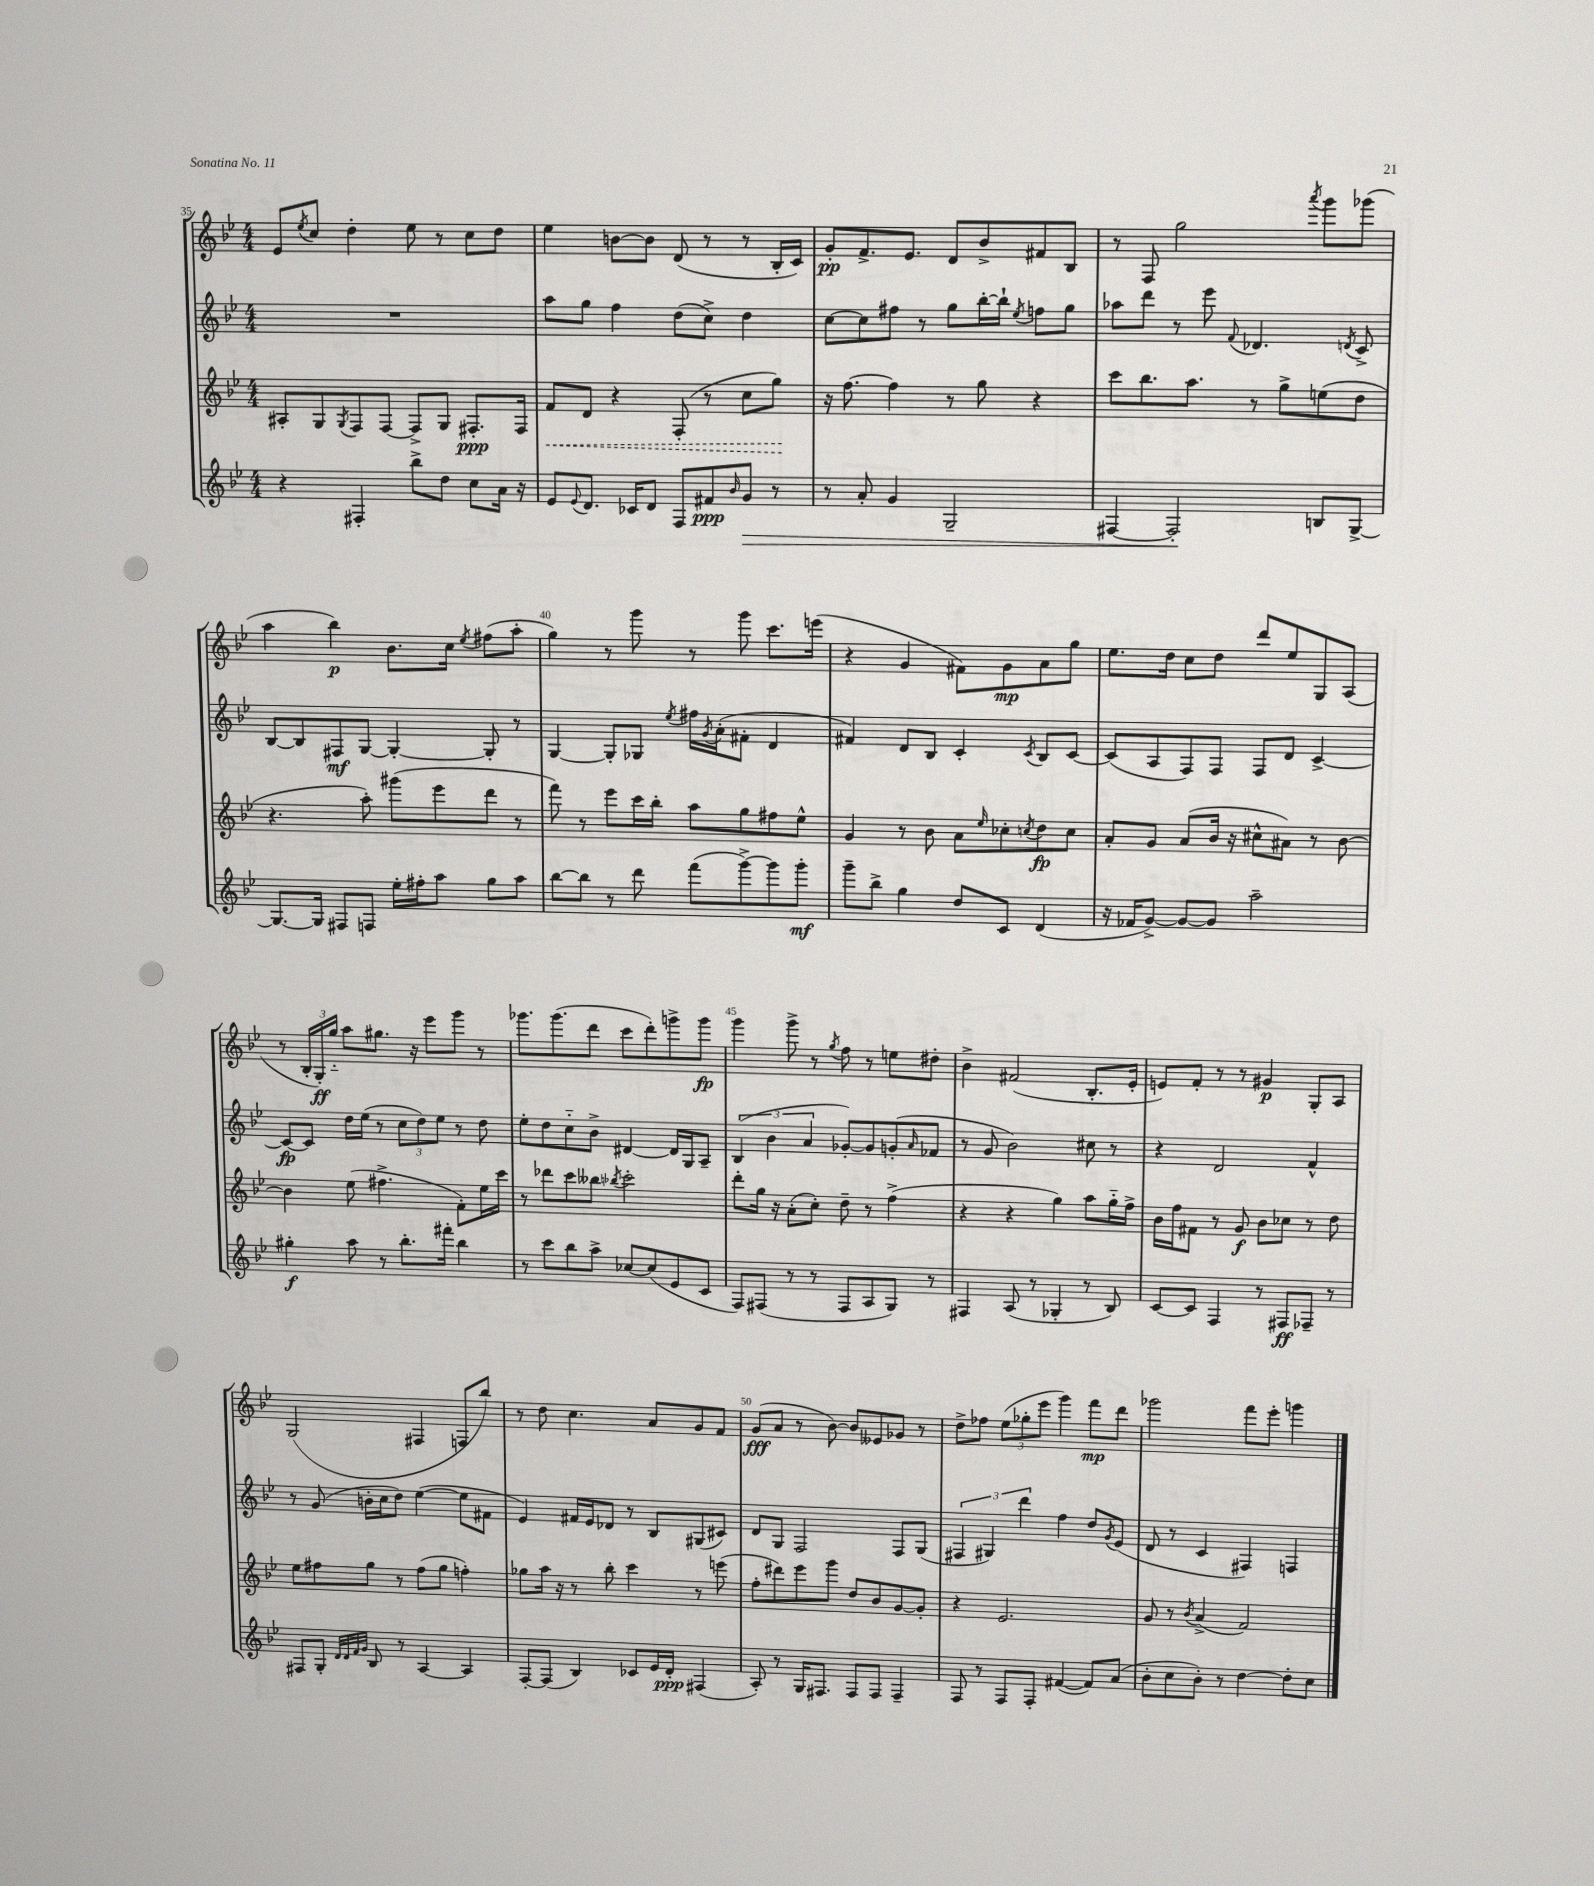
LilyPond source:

<<
\new StaffGroup <<
\new Staff = "s0" {
    \clef treble \key bes \major \numericTimeSignature \time 4/4
    ees'8 \acciaccatura { ees''8 } c''8 d''4-. ees''8 r8 c''8 d''8 |
    ees''4 b'8~ b'8 d'8( r8 r8 bes16-. c'16) |
    g'8-.\pp f'8.-> ees'8. d'8 bes'8-> fis'8 bes8 |
    r8 f8 g''2 \acciaccatura { a'''8 } g'''8 ges'''8( |
    a''4 bes''4\p) bes'8. c''16 \acciaccatura { ees''8 } fis''8( a''8-. |
    g''4) r8 g'''8 r8 g'''8 c'''8. e'''16( |
    r4 g'4 fis'8) g'8\mp a'8 g''8 |
    ees''8. d''16 c''8 d''8 d'''8 ees''8 g8 a8( |
    r8 \tuplet 3/2 { bes16-. g16-.\ff) g''16-_ } a''8 gis''8. r16 ees'''8 g'''8 r8 |
    ges'''8. ges'''8.( d'''8 c'''8 d'''8-.) g'''8-> g'''8\fp |
    g'''4 g'''8-> r8 \acciaccatura { g''8 } f''8 r8 e''8 dis''8-. |
    bes'4-> fis'2( bes8.-. ees'16-. |
    e'8) f'8-. r8 r8 gis'4\p g8-. a8 |
    g2( fis4 f8 bes''8) |
    r8 d''8 c''4. a'8 g'8 f'8 |
    g'8\fff( a'8 r8 bes'8~) bes'8 eeses'8 ges'8 r8 |
    d''8-> fes''8 \tuplet 3/2 { ees''8( ges''8-. ees'''8 } g'''4) f'''8\mp d'''8 |
    ges'''2 f'''8 ees'''8-. g'''4 \bar "|." |
}
\new Staff = "s1" {
    \clef treble \key bes \major \numericTimeSignature \time 4/4
    R1 |
    a''8 g''8 f''4 d''8( c''8->) d''4 |
    c''8~ c''8 fis''8 r8 g''8 bes''16~-. bes''16-! \acciaccatura { ees''8 } f''8 g''8 |
    aes''8 d'''8 r8 ees'''8 \appoggiatura { f'8 } des'4. \acciaccatura { d'8 } c'8-> |
    bes8~ bes8 fis8\mf g8~ g4~-. g8-. r8 |
    g4~ g8-. ges8 \acciaccatura { ees''8 } fis''16 \acciaccatura { g'8 } a'16-.( fis'8-. d'4 |
    fis'4) d'8 bes8 c'4-. \acciaccatura { c'8 } bes8 c'8~ |
    c'8( a8 f8) f8 f8 d'8 c'4~-> |
    c'8~\fp c'8 d''16 ees''16( r8 \tuplet 3/2 { c''8 d''8) ees''8 } r8 d''8 |
    ees''8-. d''8 c''8-_ bes'8-> dis'4~ dis'16 g16 a8-- |
    \tuplet 3/2 { bes4( bes'4 a'4 } ges'8~-.) ges'8 g'8-.( \grace { a'16 } fes'8 |
    r8 g'8 bes'2) cis''8 r8 |
    r4 d'2 f'4-^ |
    r8 g'8( b'16-. c''16 d''8) ees''4~( ees''8 fis'8 |
    ees'4) fis'16 ees'16 des'8 r8 bes8 gis8( cis'8) |
    d'8 g8 f2 f8 g8( |
    \tuplet 3/2 { fis4 gis4) d'''4 } f''4 d''8 \acciaccatura { g'8 } ees'8( |
    d'8 r8 c'4 fis4) f4 \bar "|." |
}
\new Staff = "s2" {
    \clef treble \key bes \major \numericTimeSignature \time 4/4
    ais8-. g8 \acciaccatura { g8 } f8 f8~ f8-> g8 fis8.-.\ppp fis16 |
    \once \override Hairpin.style = #'dashed-line f'8\< d'8 r4 f8-.( r8 c''8 g''8\!) |
    r16 f''8.~ f''4 r8 g''8 r4 |
    c'''8 bes''8. a''8. r8 g''8-> e''8( d''8 |
    r4. a''8-.) gis'''8( ees'''8 d'''8 r8 |
    f'''8) r8 ees'''8 c'''16 bes''16-. a''8 g''8 fis''8 ees''8-^ |
    g'4 r8 bes'8 a'8 \grace { ees''16 } ces''8-. \acciaccatura { c''8 } d''8\fp c''8 |
    a'8-. g'8 a'8( bes'16 r16 cis''8-^ ais'8) r8 bes'8~ |
    bes'4 ees''8( fis''4.-> f'8-.) ees''16 c'''16 |
    r8 des'''8 c'''8 beses''8 \acciaccatura { bes''8 } c'''2-. |
    d'''8-. g''16 r16 a'8-.( c''8-.) d''8-- r8 f''4->( |
    r4 r4 g''4) a''8 g''16-_ f''16-> |
    bes'16 f''16 fis'8 r8 g'8\f bes'8 ces''8 r8 d''8 |
    ees''8 fis''8 g''8 r8 fis''8( g''8 f''4-.) |
    ges''8 a''16 r16 r8 bes''8-. c'''4 r8 e'''8( |
    f''8-. dis'''8) ees'''8 g'''8 d''8 bes'8 g'8~ g'8-. |
    r4 ees'2. |
    g'8 r8 \acciaccatura { bes'8 } a'4->( f'2) \bar "|." |
}
\new Staff = "s3" {
    \clef treble \key bes \major \numericTimeSignature \time 4/4
    r4 fis4-. bes''8-> d''8 c''8 a'16 r16 |
    ees'8 \appoggiatura { ees'8 } d'8. ces'16 d'8 f8 fis'8\ppp \grace { bes'16 } g'8\> r8 |
    r8 a'8-. g'4 g2-- |
    fis4~ fis2-.\! b8 g8~-> |
    g8.~ g16 fis8 f8 ees''16-. fis''16-. a''8 g''8 a''8 |
    bes''8~ bes''8 r8 d'''8 f'''8( g'''8~->) g'''8 g'''8-.\mf |
    g'''8-- bes''8-> g''4 d''8 c'8 d'4( |
    r16 fes'16 g'8~->) g'8~ g'8 a''2-- |
    gis''4-.\f a''8 r8 bes''8.-. fis'''16-. bes''4 |
    r8 c'''8 bes''8 a''8-> ces''8~ ces''8( ees'8 c'8 |
    f8) fis8( r8 r8 fis8 a8 g8) r8 |
    fis4 a8( r8 ges4-. r8 bes8) |
    c'8~ c'8 f4 r8 fis8\ff fes8-- r8 |
    fis8 g8-. \grace { d'32 d'32 f'32 g'32 } bes8 r8 a4~ a4 |
    f8~-. f8( bes4) ces'8 ees'16 d'16-.\ppp fis4( |
    a8-.) r8 g16 fis8. fis8 fis8 fis4-- |
    f8 r8 f8 f8-. fis'4~( fis'8) a'8( |
    bes'8-. c''8 bes'8-.) r8 d''4~ d''8-. c''8 \bar "|." |
}
>>
>>
\layout { \context { \Score currentBarNumber = #35 \override BarNumber.break-visibility = ##(#f #t #t) barNumberVisibility = #(every-nth-bar-number-visible 5) } }
